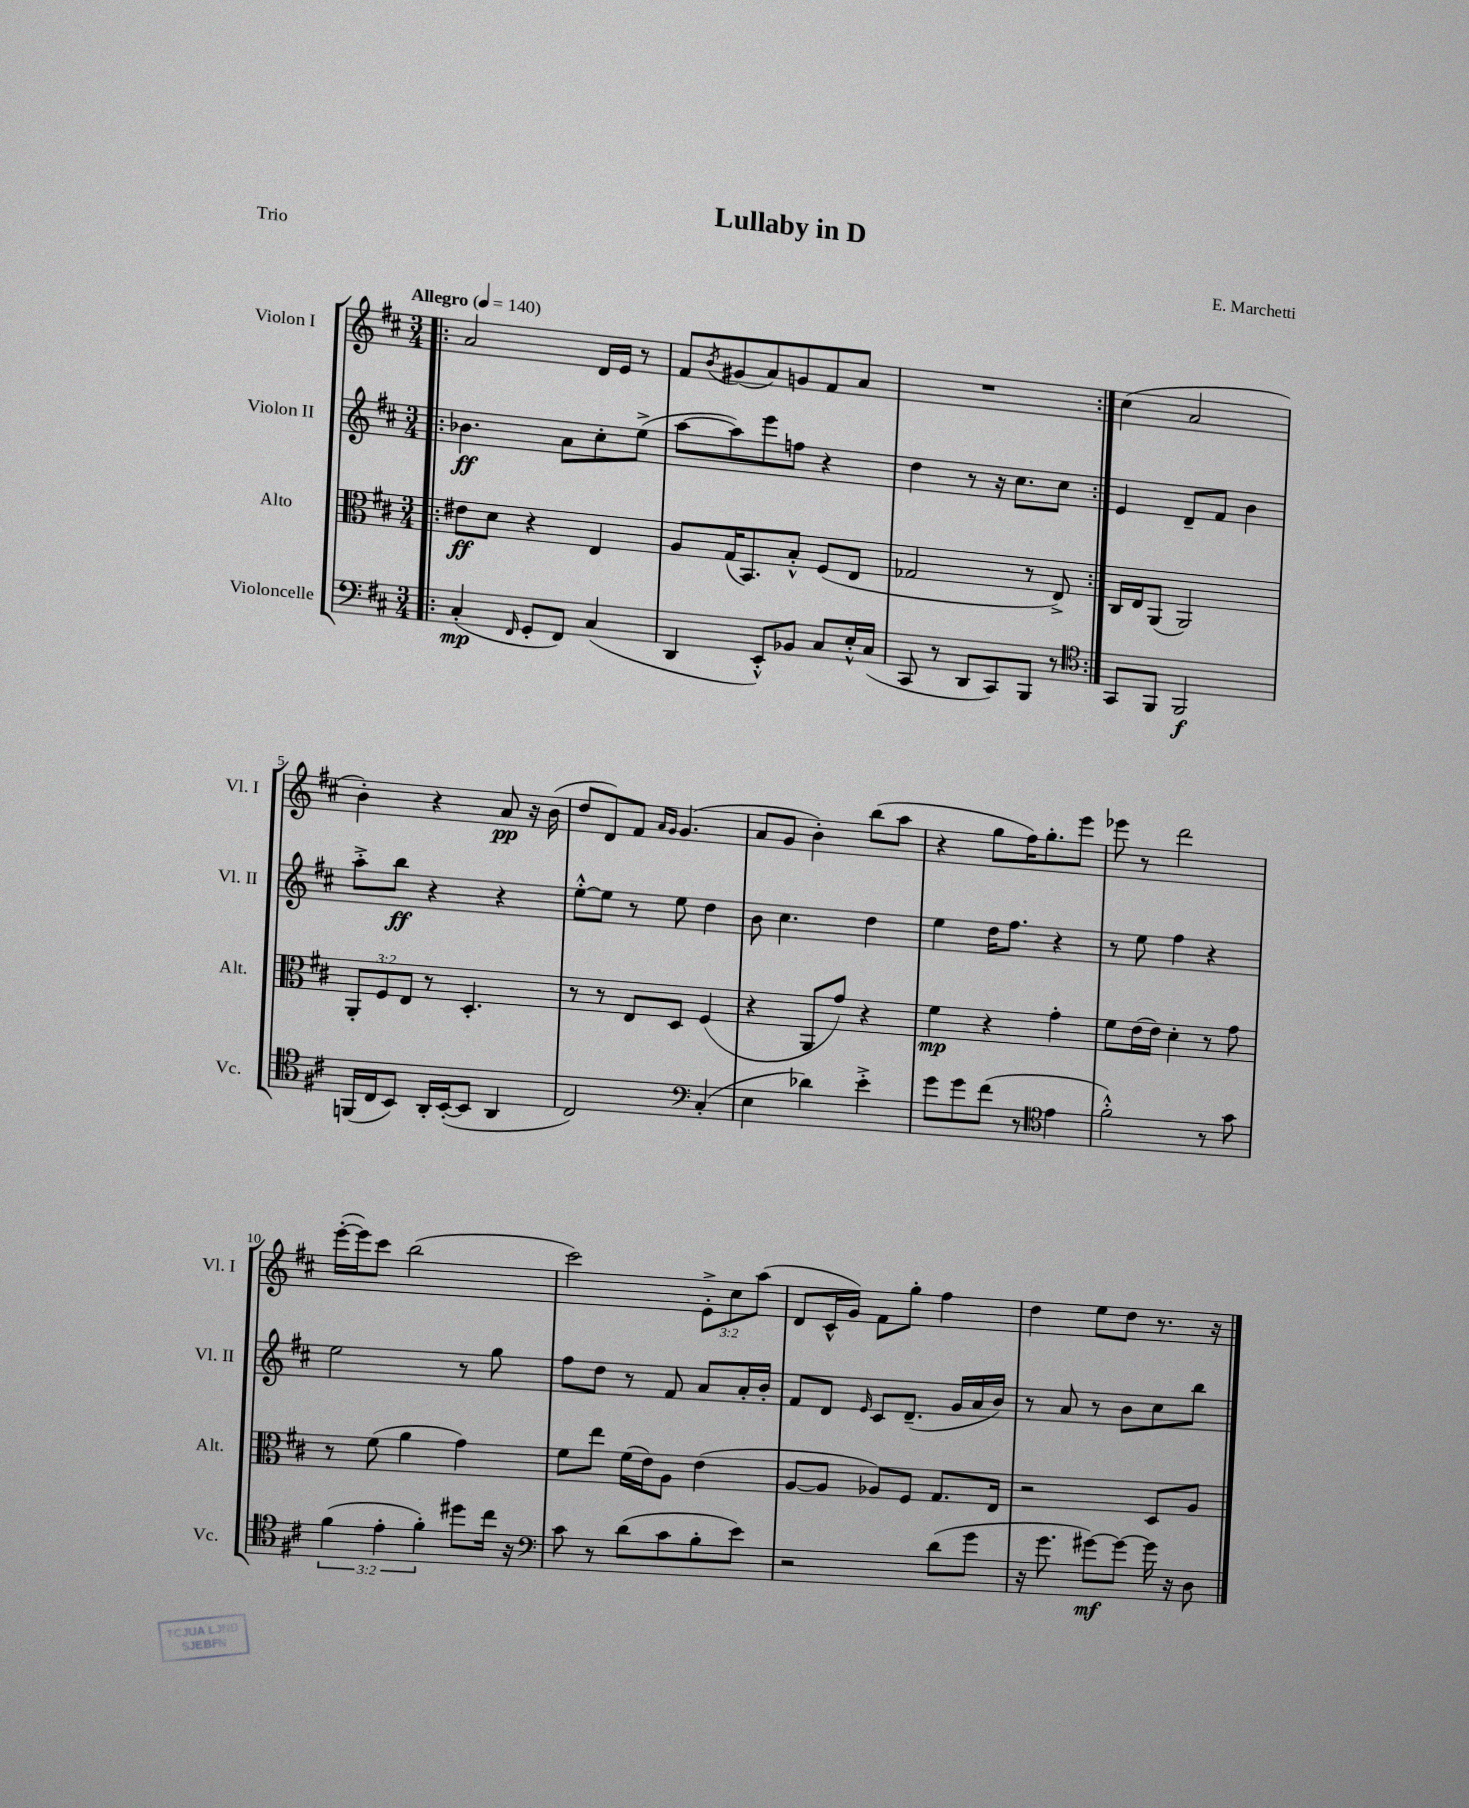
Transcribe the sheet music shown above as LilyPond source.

\header { title = "Lullaby in D" composer = "E. Marchetti" piece = "Trio" }
<<
\new StaffGroup <<
\new Staff = "s0" \with { instrumentName = "Violon I" shortInstrumentName = "Vl. I" } {
    \clef treble \key d \major \numericTimeSignature \time 3/4 \override Staff.TupletNumber.text = #tuplet-number::calc-fraction-text \tempo "Allegro" 4 = 140
    \repeat volta 2 { \bar ".|:" a'2 d'16 e'16 r8 |
    fis'8 \acciaccatura { b'8 } gis'8( a'8) g'8 fis'8 a'8 |
    R2. | }
    cis''4( a'2 |
    b'4-.) r4 a'8\pp r16 b'16( |
    d''8 d'8) fis'8 \grace { a'16 g'16 } g'4.( |
    a'8 g'8 b'4-.) b''8( a''8 |
    r4 g''8 fis''16) g''8.-. e'''8 |
    ees'''8 r8 d'''2 |
    e'''16~-.( e'''16) cis'''8 b''2( |
    cis'''2) \tuplet 3/2 { e'8-.-> cis''8 a''8( } |
    d'8 cis'16-^ g'16) fis'8 g''8-. fis''4 |
    d''4 e''8 d''8 r8. r16 \bar "|." |
}
\new Staff = "s1" \with { instrumentName = "Violon II" shortInstrumentName = "Vl. II" } {
    \clef treble \key d \major \numericTimeSignature \time 3/4
    \repeat volta 2 { \bar ".|:" bes'4.\ff a'8 cis''8-. e''8->( |
    a''8~ a''8) e'''8 f''8 r4 |
    d''4 r8 r16 cis''8. cis''8 | }
    e'4 d'8-- fis'8 b'4 |
    a''8-.-> b''8\ff r4 r4 |
    e''8~-.-^ e''8 r8 e''8 d''4 |
    b'8 cis''4. d''4 |
    e''4 d''16 fis''8. r4 |
    r8 e''8 fis''4 r4 |
    e''2 r8 g''8 |
    fis''8 d''8 r8 fis'8 a'8 a'16-. b'16-. |
    fis'8 d'8 \grace { e'16 } cis'8 d'8.--( g'16 a'16 b'16) |
    r8 a'8 r8 b'8 cis''8 b''8 \bar "|." |
}
\new Staff = "s2" \with { instrumentName = "Alto" shortInstrumentName = "Alt." } {
    \clef alto \key d \major \numericTimeSignature \time 3/4 \override Staff.TupletNumber.text = #tuplet-number::calc-fraction-text
    \repeat volta 2 { \bar ".|:" eis'8\ff d'8 r4 e4 |
    a8 g16( b,8.) b8-.-^ fis8( e8 |
    ges2 r8 e8->) | }
    cis16 e16 a,8( a,2) |
    \tuplet 3/2 { a,8-. fis8 e8 } r8 d4.-. |
    r8 r8 e8 d8 fis4( |
    r4 a,8 g'8) r4 |
    fis'4\mp r4 g'4-. |
    fis'8 e'16( e'16) d'4-. r8 g'8 |
    r8 fis'8( a'4 g'4) |
    fis'8 e''8 fis'16( e'16) a8 e'4( |
    a8~ a8 aes8) fis8 g8. e16 |
    r2 d8 a8 \bar "|." |
}
\new Staff = "s3" \with { instrumentName = "Violoncelle" shortInstrumentName = "Vc." } {
    \clef bass \key d \major \numericTimeSignature \time 3/4 \override Staff.TupletNumber.text = #tuplet-number::calc-fraction-text
    \repeat volta 2 { \bar ".|:" cis4-.\mp( \grace { fis,16 } g,8-. fis,8) cis4( |
    d,4 e,8-.-^) bes,8 cis8 e16-.-^ cis16( |
    cis,8 r8 d,8 cis,8) b,,8 r8 | }
    \clef tenor g,8 fis,8 fis,2\f |
    f,16( cis16 b,8) a,16-. b,16~-.( b,8 a,4 |
    cis2) \clef bass cis4-.( |
    e4 des'4) e'4-.-> |
    g'8 g'8 fis'8( r8 \clef tenor e'4 |
    fis'2-.-^) r8 g'8 |
    \tuplet 3/2 { fis'4( e'4-. fis'4-.) } dis''8 cis''16 r16 |
    \clef bass cis'8 r8 d'8( cis'8 b8-. e'8) |
    r2 d'8( g'8 |
    r16 g'8. gis'8~\mf) gis'8~ gis'16 r16 d8 \bar "|." |
}
>>
>>
